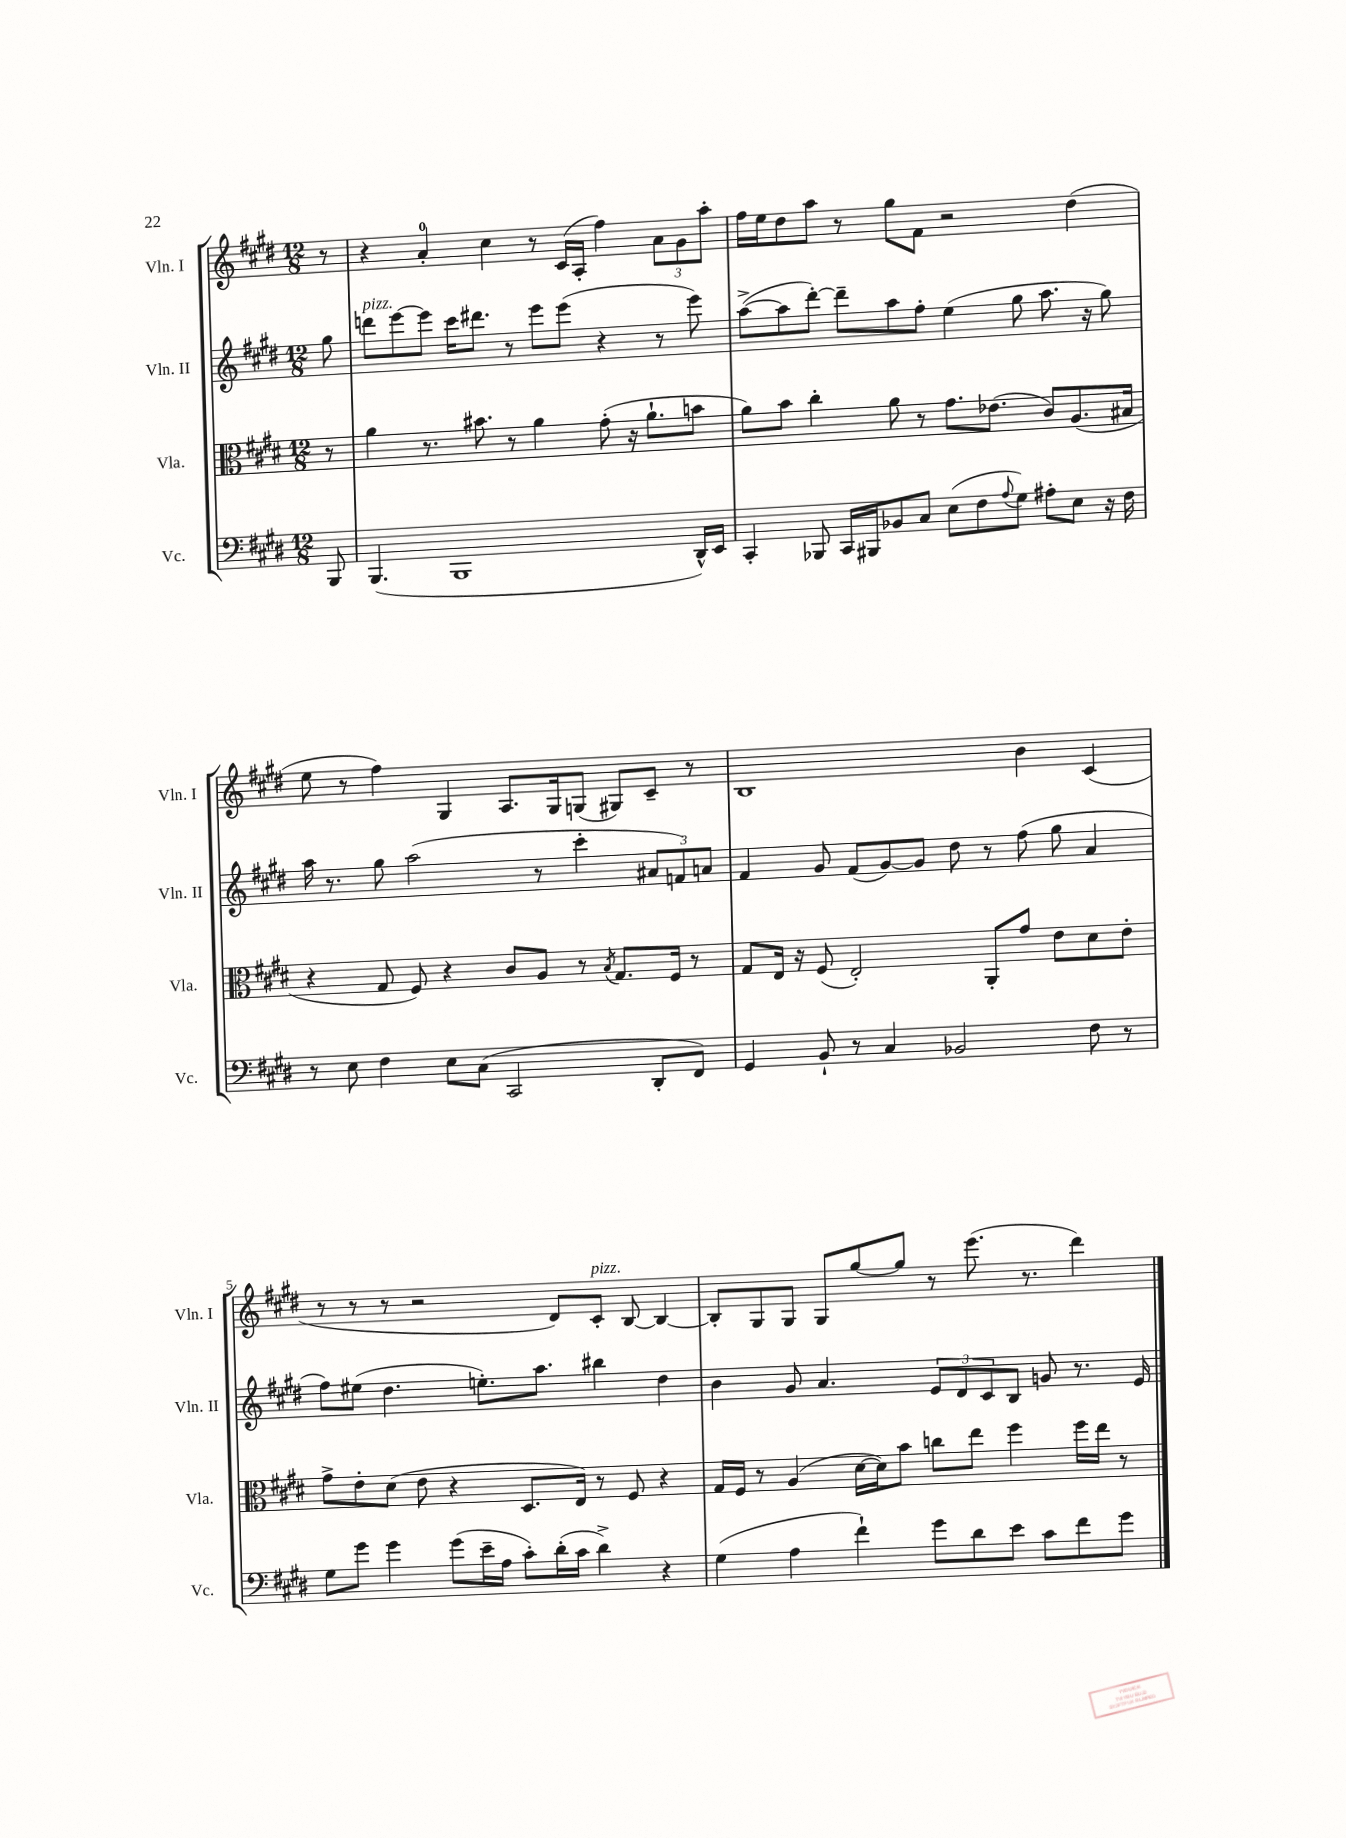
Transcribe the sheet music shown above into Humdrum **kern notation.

**kern	**kern	**kern	**kern
*part4	*part3	*part2	*part1
*staff4	*staff3	*staff2	*staff1
*I"Vc.	*I"Vla.	*I"Vln. II	*I"Vln. I
*I'Vc.	*I'Vla.	*I'Vln. II	*I'Vln. I
*clefF4	*clefC3	*clefG2	*clefG2
*k[f#c#g#d#]	*k[f#c#g#d#]	*k[f#c#g#d#]	*k[f#c#g#d#]
*M12/8	*M12/8	*M12/8	*M12/8
=	=	=	=
8BBB/	8r	8gg#\	8r
=1	=1	=1	=1
!	!	!LO:TX:a:i:t=pizz.	!
(4.BBB/	4a\	8dddn\L	4r
.	.	[8eee\	.
.	8.r	8eee\J]	4a'/
1BBB	.	16ccc#\KL	.
.	8.b#X\	8.ddd#X\J	.
.	.	.	4cc#\
.	8r	8r	.
.	4a\	8eee\L	8r
.	.	(8eee\J	(16c#/LL
.	.	.	16A'/JJ
.	(8g#'\	4r	4ff#\)
.	16r	.	.
.	8.a`\L	.	.
.	.	8r	12a\L
.	.	.	12g#\
16DD#^^/LL)	8bn\J	8eee\)	.
.	.	.	12aa'\J
16EE/JJ	.	.	.
=2	=2	=2	=2
4CC#'/	8a\L)	([8aa^\L	16ff#\LL
.	.	.	16ee\J
.	8b\J	8aa\]	8dd#\
8BBB-X/	4cc#'\	[8ddd#'\J)	8aa\J
16CC#/LL	.	8ddd#~\L]	8r
16BBB#X/J	.	.	.
8BB-X/	8a\	8aa\	8gg#\L
8C#/J	8r	8ff#'\J	8f#\J
(8E\L	8.g#\L	(4ee\	2r
8F#\	.	.	.
.	(8.e-X\J	.	.
8qqA/	.	.	.
8G#\J)	.	8gg#\	.
8A#X'\L	8c#/L)	8.aa\	.
8E\J	(8.A/	.	(4dd#\
.	.	16r	.
16r	.	8gg#\)	.
16F#\	16B#X/Jk	.	.
!!LO:LB:g=z
=3	=3	=3	=3
8r	4r	16aa\	8ee\
.	.	8.r	.
8E\	.	.	8r
4F#\	8G#/	8gg#\	4ff#\)
.	8F#/)	(2aa\	.
8E\L	4r	.	4G#/
(8C#\J	.	.	.
2CC#/	8c#/L	.	8.A/L
.	8A/J	8r	.
.	.	.	16G#/k
.	8r	4ccc#'\	(8Gn/J
.	8qB/	.	.
.	8.G#/L	.	8G#X/L)
8DD#'/L	.	12a#X/L	8c#~/J
.	16F#/Jk	.	.
.	.	12fn/)	.
8FF#/J)	8r	.	8r
.	.	12an/J	.
=4	=4	=4	=4
4GG#/	8G#/L	4f#/	1B
.	16E/Jk	.	.
.	16r	.	.
8BB`/	(8F#/	8g#/	.
8r	2E'/)	(8f#/L	.
4C#/	.	[8g#/)	.
.	.	8g#/J]	.
2BB-X/	.	8dd#\	.
.	8AA'/L	8r	.
.	8g#/J	(8ff#\	4b\
.	8e\L	8gg#\	.
8F#\	8d#\	4a/	(4c#/
8r	8e'\J	.	.
!!LO:LB:g=z
=5	=5	=5	=5
8G#\L	8g#^\L	8ff#\L)	8r
8g#\J	8e'\	(8ee#X\J	8r
4g#\	(8d#\J	4.dd#\	8r
.	8e\	.	2r
(8g#\L	4r	.	.
16e~\L	.	8.een'\L)	.
16A\JJ	.	.	.
8c#'\L)	8.D#/L	.	.
.	.	8.aa\J	.
(16d#'\L	.	.	8d#/L)
16c#\JJ	16E/Jk)	.	.
!	!	!	!LO:TX:a:i:t=pizz.
4d#^\)	8r	4bb#X\	8c#'/J
.	8F#/	.	[8B/
4r	4r	4dd#\	4B/_
=6	=6	=6	=6
(4G#\	16G#/LL	4b\	8B'/L]
.	16F#/JJ	.	.
.	8r	.	8G#/
4A\	(4A/	8g#/	8G#/J
.	.	4.a/	8G#/L
4f#`\)	[16d#\LL	.	[8gg#/
.	16d#\J])	.	.
.	8b\J	.	8gg#/J]
8g#\L	8ccn\L	12e/L	8r
.	.	12d#/	.
8d#\	8ee\J	.	(8.eee\
.	.	12c#/	.
8e\J	4ff#\	8B/J	.
.	.	.	8.r
8c#\L	.	8gn/	.
8f#\	16ff#\LL	8.r	4ddd#\)
.	16ee\JJ	.	.
8g#\J	8r	.	.
.	.	16e/	.
==	==	==	==
*-	*-	*-	*-
